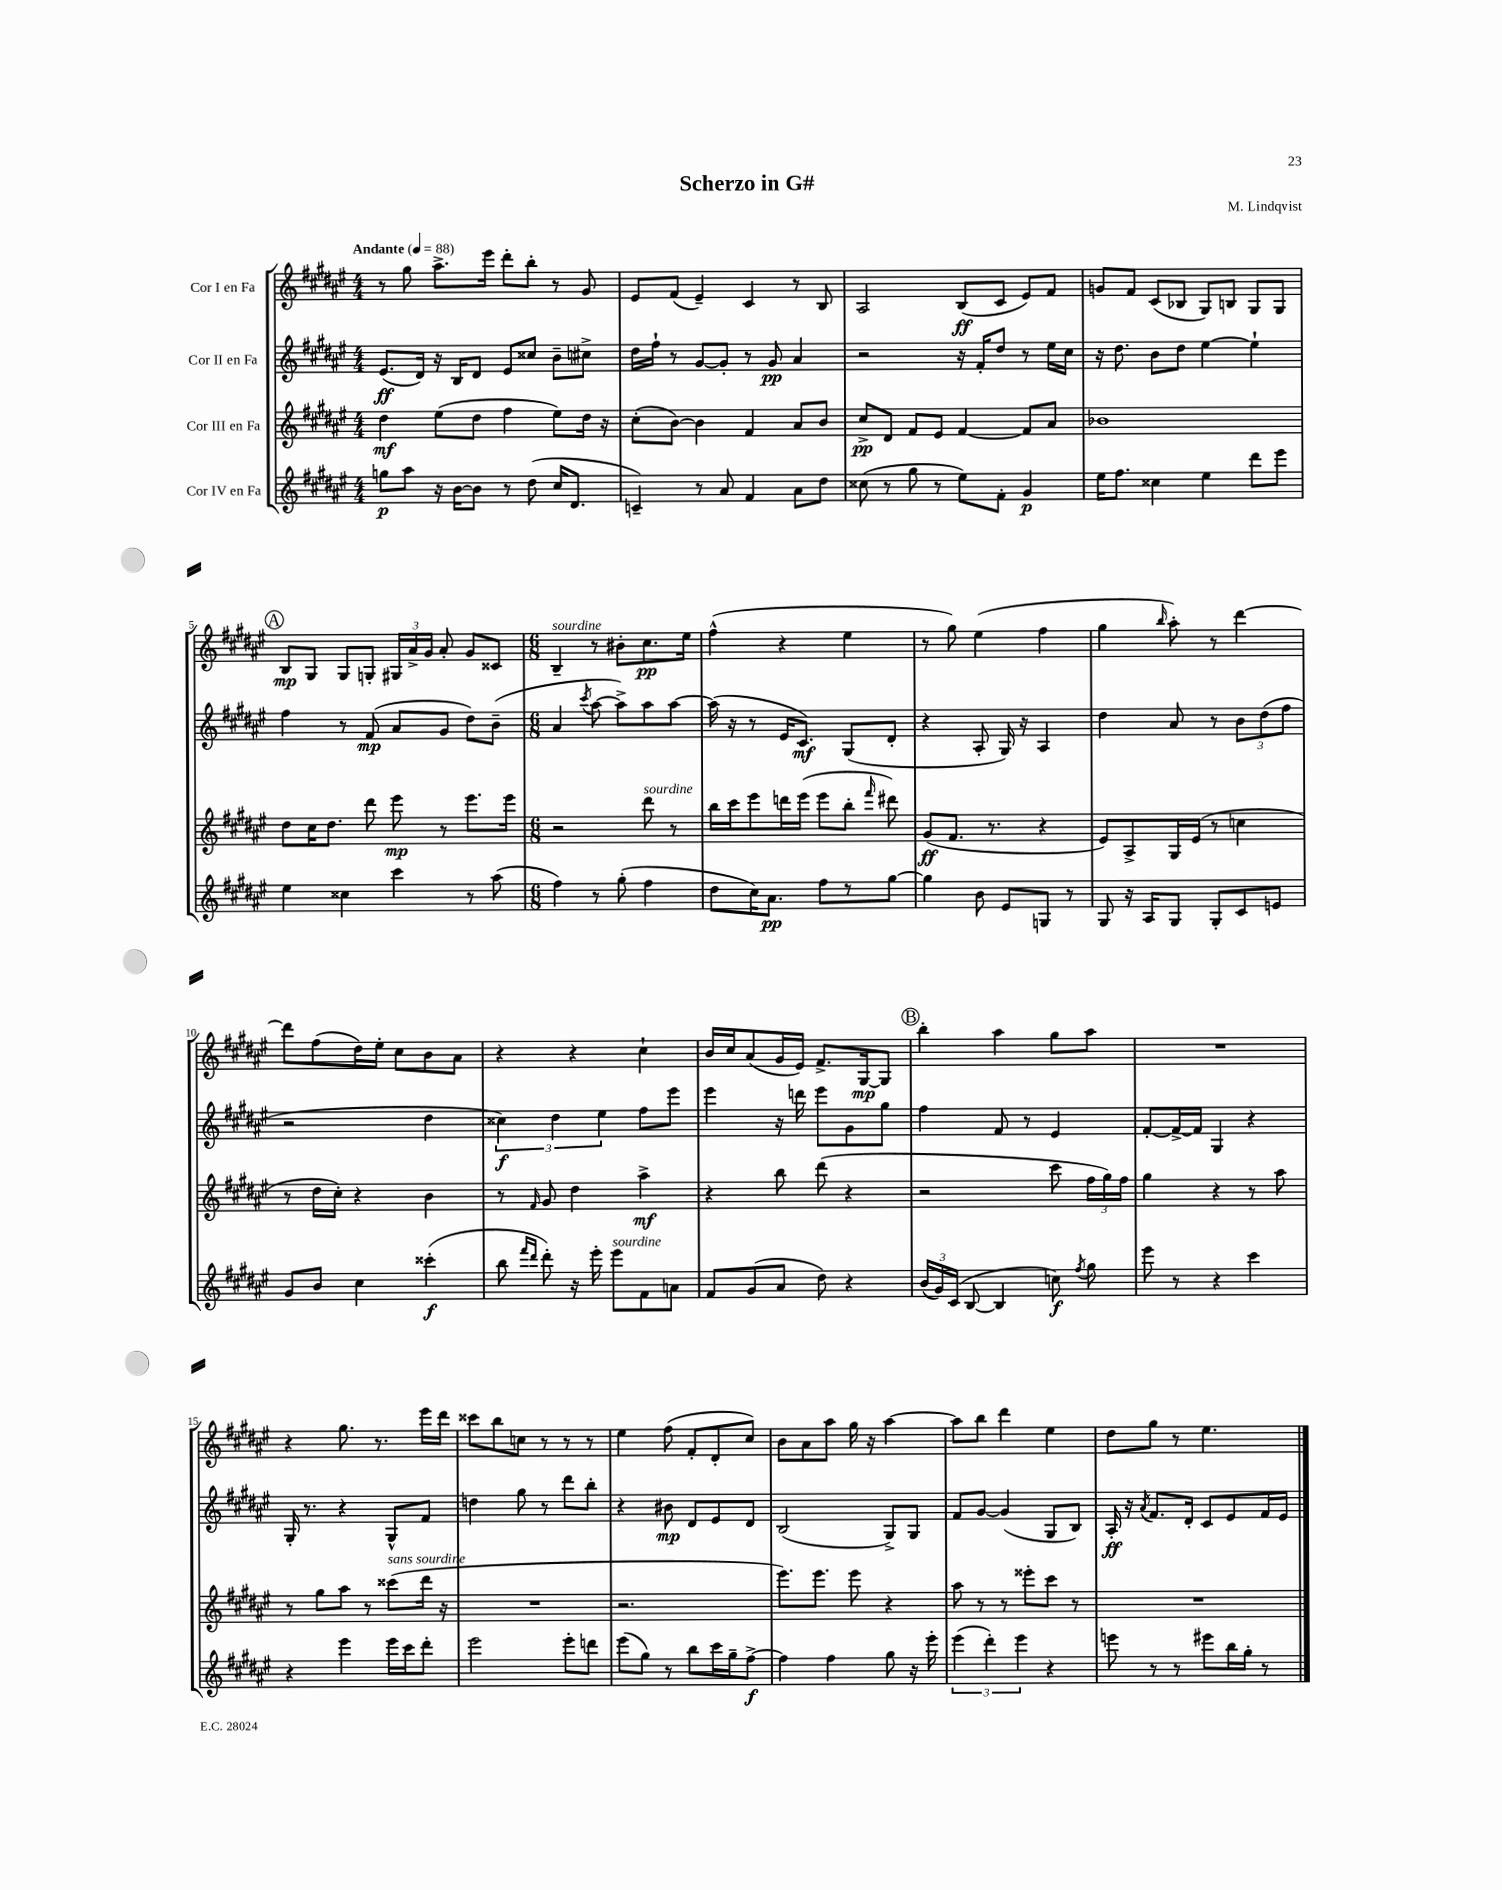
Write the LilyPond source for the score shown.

\header { title = "Scherzo in G#" composer = "M. Lindqvist" }
<<
\new StaffGroup <<
\new Staff = "s0" \with { instrumentName = "Cor I en Fa" } {
    \clef treble \key fis \major \numericTimeSignature \time 4/4 \tempo "Andante" 4 = 88
    \autoBeamOff r8 gis''8 ais''8.[-> eis'''16] dis'''8[-. b''8]-. r8 gis'8 |
    eis'8[ fis'8]( eis'4--) cis'4 r8 b8 |
    ais2 b8[\ff( cis'8] eis'8[) fis'8] |
    g'8[ fis'8] cis'8[( bes8] gis8[) b8] gis8[ gis8] |
    \mark \markup { \circle "A" } b8[\mp gis8] gis8[ g8]-. \tuplet 3/2 { gis16[ ais'16-> gis'16] } ais'8-. gis'8[ cisis'8] |
    \numericTimeSignature \time 6/8 b4--^\markup { \italic "sourdine" } r8 bis'8[-. cis''8.\pp eis''16] |
    fis''4-^( r4 eis''4 |
    r8 gis''8) eis''4( fis''4 |
    gis''4 \grace { b''16 } ais''8-.) r8 dis'''4~ |
    dis'''8[ fis''8( dis''16) eis''16]-. cis''8[ b'8 ais'8] |
    r4 r4 cis''4-! |
    b'16[ cis''16 ais'8( gis'16 eis'16]) fis'8.[-> gis16~\mp gis8] |
    \mark \markup { \circle "B" } b''4-. ais''4 gis''8[ ais''8] |
    R2. |
    r4 gis''8. r8. eis'''16[ dis'''16] |
    cisis'''8[ b''8 c''8] r8 r8 r8 |
    eis''4 fis''8( fis'8[-. dis'8-. cis''8]) |
    b'8[ ais'8 ais''8] gis''16 r16 ais''4~ |
    ais''8[ b''8] dis'''4 eis''4 |
    dis''8[ gis''8] r8 eis''4. \bar "|." |
}
\new Staff = "s1" \with { instrumentName = "Cor II en Fa" } {
    \clef treble \key fis \major \numericTimeSignature \time 4/4
    \autoBeamOff eis'8.[\ff( dis'16]) r16 b16[ dis'8] eis'8[ cisis''8] b'8[-- cis''8]-> |
    dis''16[ fis''16]-! r8 gis'8[~ gis'8]-. r8 gis'8\pp ais'4 |
    r2 r16 fis'16[-. dis''8] r8 eis''16[ cis''16] |
    r16 dis''8. b'8[ dis''8] eis''4~ eis''4-! |
    \mark \markup { \circle "A" } fis''4 r8 fis'8\mp( ais'8[ gis'8] dis''8[) b'8]--( |
    \numericTimeSignature \time 6/8 ais'4 \acciaccatura { cis'''8 } ais''8~ ais''8[->) ais''8 ais''8]~ |
    ais''16( r16 r8 eis'16[ cis'8.]\mf) gis8[( dis'8]-. |
    r4 ais8-. gis16) r16 ais4 |
    dis''4 ais'8 r8 \tuplet 3/2 { b'8[ dis''8( fis''8] } |
    r2 dis''4 |
    \tuplet 3/2 { cisis''4\f) dis''4 eis''4 } fis''8[ eis'''8] |
    eis'''4 r16 d'''16 eis'''8[ gis'8 gis''8] |
    \mark \markup { \circle "B" } fis''4 fis'8 r8 eis'4 |
    fis'8[~-. fis'16~-> fis'16] gis4 r4 |
    gis16-. r8. r4 gis8[-^ fis'8] |
    d''4 gis''8 r8 dis'''8[ b''8]-. |
    r4 bis'8\mp dis'8[ eis'8 dis'8] |
    b2( gis8[->) gis8] |
    fis'8[ gis'8]~ gis'4( gis8[ b8]) |
    ais16-.\ff r16 \acciaccatura { ais'8 } fis'8.[ dis'16]-. cis'8[ eis'8 fis'16 eis'16] \bar "|." |
}
\new Staff = "s2" \with { instrumentName = "Cor III en Fa" } {
    \clef treble \key fis \major \numericTimeSignature \time 4/4
    \autoBeamOff dis''4\mf eis''8[( dis''8] fis''4 eis''8[) dis''16] r16 |
    cis''8[-.( b'8]~) b'4 fis'4 ais'8[ b'8] |
    cis''8[->\pp dis'8] fis'8[ eis'8] fis'4~ fis'8[ ais'8] |
    bes'1 |
    \mark \markup { \circle "A" } dis''8[ cis''16 dis''8.] dis'''8 eis'''8\mp r8 eis'''8.[ eis'''16] |
    \numericTimeSignature \time 6/8 r2 dis'''8^\markup { \italic "sourdine" } r8 |
    b''16[ cis'''16 eis'''8 d'''16 eis'''16]( eis'''8[ b''8]-. \grace { fis'''16 } dis'''8) |
    gis'8[\ff( fis'8.] r8. r4 |
    eis'8[) ais8-> gis16 eis'16]( r8 c''4 |
    r8 dis''16[ cis''16]-.) r4 b'4 |
    r8 \grace { fis'16 } gis'8 dis''4 ais''4->\mf |
    r4 b''8 dis'''8( r4 |
    \mark \markup { \circle "B" } r2 cis'''8 \tuplet 3/2 { fis''16[ gis''16) fis''16] } |
    gis''4 r4 r8 ais''8 |
    r8 gis''8[ ais''8] r8 cisis'''8[^\markup { \italic "sans sourdine" }( dis'''16] r16 |
    R2. |
    r2. |
    eis'''8.[) eis'''8.] eis'''8 r4 |
    ais''8 r8 r8 eisis'''8[-. cis'''8] r8 |
    R2. \bar "|." |
}
\new Staff = "s3" \with { instrumentName = "Cor IV en Fa" } {
    \clef treble \key fis \major \numericTimeSignature \time 4/4
    \autoBeamOff g''8[\p ais''8] r16 b'16[~ b'8] r8 dis''8( cis''16[ dis'8.] |
    c'4--) r8 ais'8 fis'4 ais'8[ dis''8] |
    cisis''8( r8 gis''8 r8 eis''8[) fis'8]-. gis'4\p |
    eis''16[ fis''8.] cisis''4 eis''4 dis'''8[ eis'''8] |
    \mark \markup { \circle "A" } eis''4 cisis''4 cis'''4 r8 ais''8( |
    \numericTimeSignature \time 6/8 fis''4) r8 gis''8-.( fis''4 |
    dis''8[ cis''16) ais'8.]\pp fis''8[ r8 gis''8]~ |
    gis''4 b'8 eis'8[ g8] r8 |
    gis8 r16 ais16[ gis8] gis8[-. cis'8 e'8] |
    gis'8[ b'8] cis''4 cisis'''4-.\f( |
    b''8 \grace { fis'''16[ dis'''16] } dis'''8-.) r16 eis'''16-. eis'''8[^\markup { \italic "sourdine" } fis'8 a'8] |
    fis'8[ gis'8( ais'8] dis''8) r4 |
    \mark \markup { \circle "B" } \tuplet 3/2 { b'16[( gis'16) cis'16]( } b8~ b4 c''8\f) \acciaccatura { fis''8 } gis''8 |
    eis'''8 r8 r4 cis'''4 |
    r4 eis'''4 eis'''16[ cis'''16 dis'''8]-. |
    eis'''2 eis'''8[-. d'''8] |
    eis'''8[( gis''8]) r8 b''8[ cis'''16 gis''16-- fis''8]~->\f |
    fis''4 fis''4 gis''8 r16 eis'''16-. |
    \tuplet 3/2 { eis'''4( dis'''4-.) eis'''4 } r4 |
    e'''8 r8 r8 eis'''8[ b''16 gis''16]-. r8 \bar "|." |
}
>>
>>
